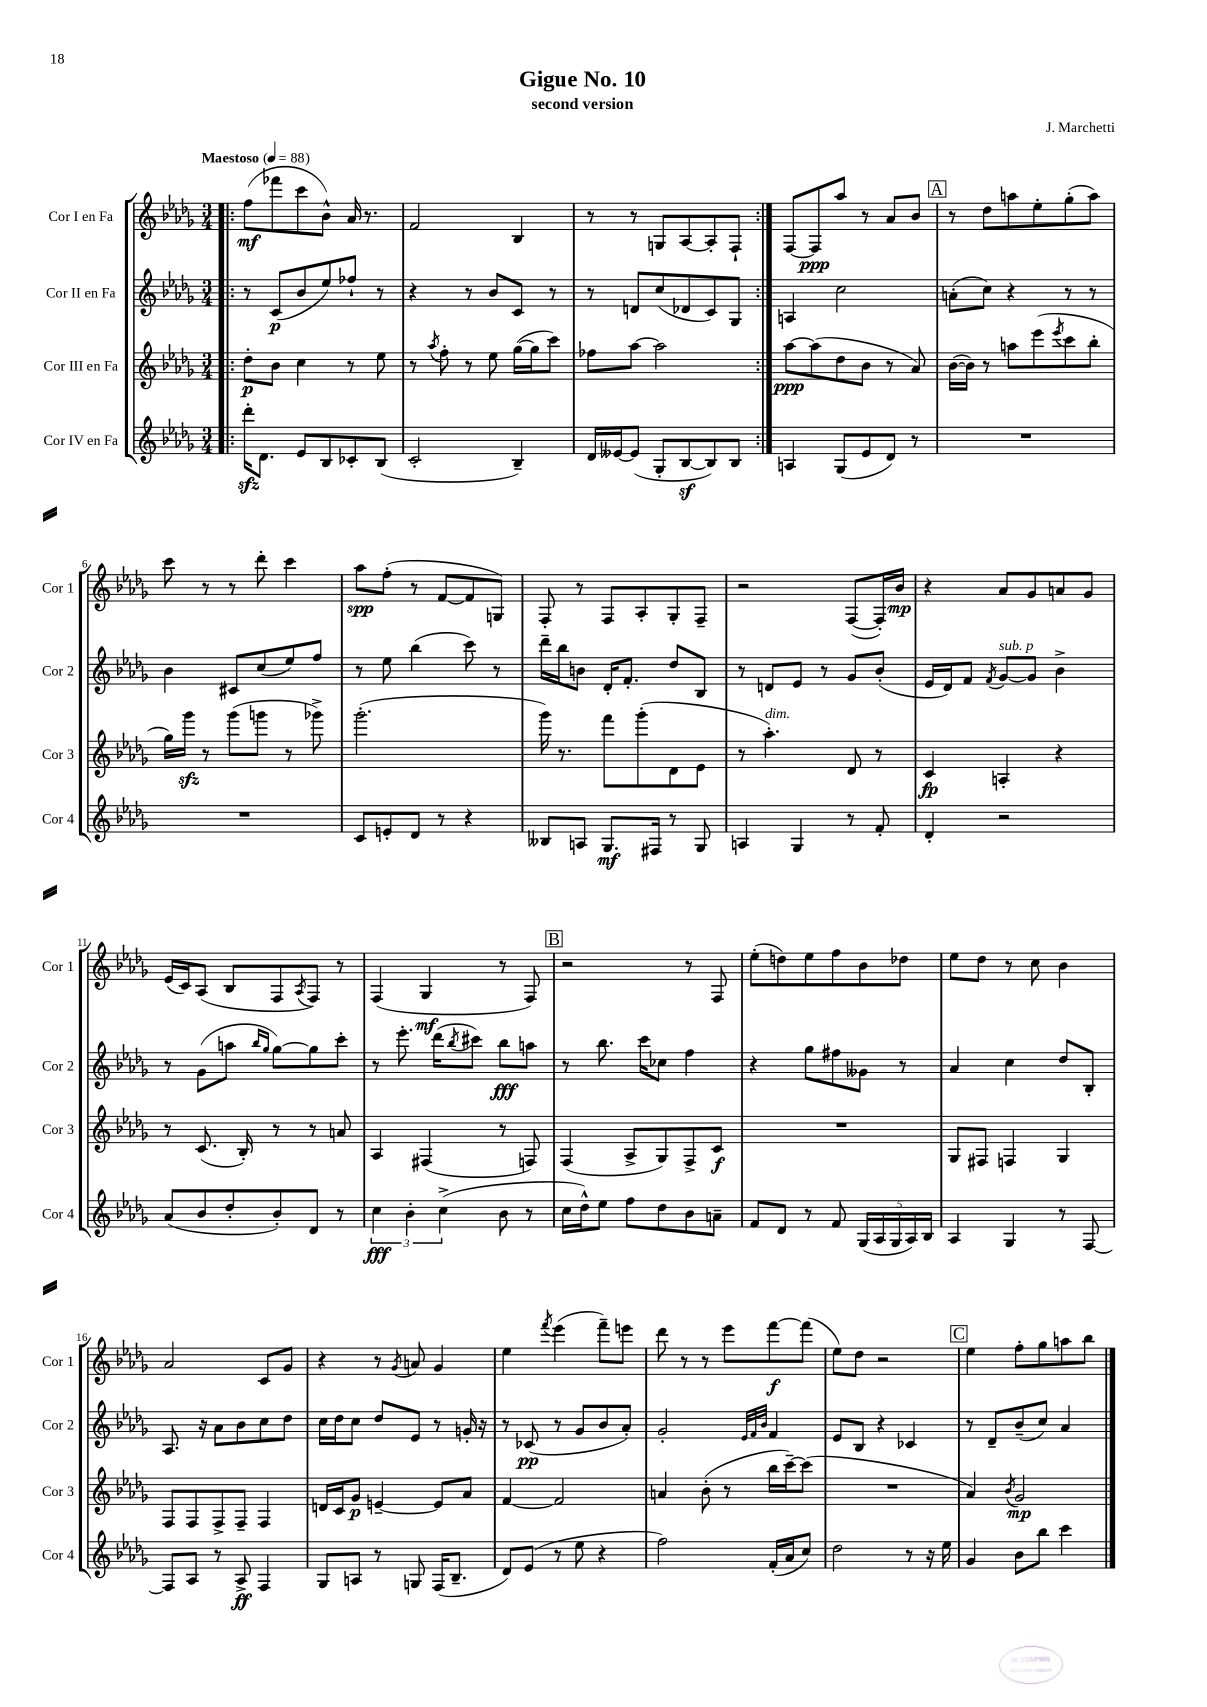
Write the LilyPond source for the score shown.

\header { title = "Gigue No. 10" composer = "J. Marchetti" subtitle = "second version" }
<<
\new StaffGroup <<
\new Staff = "s0" \with { instrumentName = "Cor I en Fa" shortInstrumentName = "Cor 1" } {
    \clef treble \key des \major \numericTimeSignature \time 3/4 \tempo "Maestoso" 4 = 88
    \repeat volta 2 { \bar ".|:" f''8\mf( fes'''8 c'''8 bes'8-^) aes'16 r8. |
    f'2 bes4 |
    r8 r8 g8 aes8~ aes8-. f8-! | }
    f8~ f8\ppp aes''8 r8 aes'8 bes'8 |
    \mark \markup { \box "A" } r8 des''8 a''8 ees''8-. ges''8-.( a''8) |
    c'''8 r8 r8 des'''8-. c'''4 |
    aes''8\spp f''8-.( r8 f'8~ f'8 g8) |
    f8-. r8 f8 aes8-. ges8-. f8-- |
    r2 f8~( f16-.) bes'16\mp |
    r4 aes'8 ges'8 a'8 ges'8 |
    ees'16( c'16) aes8( bes8 f8 \acciaccatura { aes8 } f8) r8 |
    f4( ges4\mf r8 f8) |
    \mark \markup { \box "B" } r2 r8 f8 |
    ees''8-.( d''8) ees''8 f''8 bes'8 des''8 |
    ees''8 des''8 r8 c''8 bes'4 |
    aes'2 c'8 ges'8 |
    r4 r8 \acciaccatura { ges'8 } a'8 ges'4 |
    ees''4 \acciaccatura { f'''8 } ees'''4( f'''8--) e'''8 |
    des'''8 r8 r8 ees'''8 f'''8~\f f'''8( |
    ees''8) des''8 r2 |
    \mark \markup { \box "C" } ees''4 f''8-. ges''8 a''8 bes''8 \bar "|." |
}
\new Staff = "s1" \with { instrumentName = "Cor II en Fa" shortInstrumentName = "Cor 2" } {
    \clef treble \key des \major \numericTimeSignature \time 3/4
    \repeat volta 2 { \bar ".|:" r8 c'8\p( bes'8 ees''8) fes''8-! r8 |
    r4 r8 bes'8 c'8 r8 |
    r8 d'8 c''8( des'8 c'8) ges8 | }
    a4 c''2 |
    \mark \markup { \box "A" } a'8-.( c''8) r4 r8 r8 |
    bes'4 cis'8 c''8( ees''8) f''8 |
    r8 ees''8 bes''4( c'''8) r8 |
    des'''16-- bes''16 b'8 des'16-. f'8.-. des''8 bes8 |
    r8 d'8 ees'8 r8 ges'8 bes'8-.( |
    ees'16 des'16) f'8 \acciaccatura { f'8 } ges'8~^\markup { \italic "sub. p" } ges'8 bes'4-> |
    r8 ges'8( a''8 \grace { bes''16 ges''16 } ges''8~) ges''8 c'''8-. |
    r8 ees'''8.-. des'''16( \acciaccatura { bes''8 } cis'''8) bes''8\fff a''8 |
    \mark \markup { \box "B" } r8 bes''8. c'''16 ces''8 f''4 |
    r4 ges''8 fis''8 geses'8 r8 |
    aes'4 c''4 des''8 bes8-. |
    aes8. r16 aes'8 bes'8 c''8 des''8 |
    c''16 des''16 c''8 des''8 ees'8 r8 g'16-. r16 |
    r8 ces'8\pp( r8 ges'8 bes'8 aes'8-.) |
    ges'2-. \grace { ees'32 f'32 bes'32 } f'4 |
    ees'8 bes8 r4 ces'4 |
    \mark \markup { \box "C" } r8 des'8-- bes'8--( c''8) aes'4 \bar "|." |
}
\new Staff = "s2" \with { instrumentName = "Cor III en Fa" shortInstrumentName = "Cor 3" } {
    \clef treble \key des \major \numericTimeSignature \time 3/4
    \repeat volta 2 { \bar ".|:" des''8-.\p bes'8 c''4 r8 ees''8 |
    r8 \acciaccatura { aes''8 } f''8-. r8 ees''8 ges''16~( ges''16 c'''8) |
    fes''8 aes''8~ aes''2 | }
    aes''8~\ppp aes''8( des''8 bes'8 r8 aes'8) |
    \mark \markup { \box "A" } bes'16~( bes'16) r8 a''8 ees'''8( \acciaccatura { ees'''8 } c'''8 bes''8-. |
    ges''16) ges'''16\sfz r8 ges'''8( g'''8 r8 ges'''8->) |
    ges'''2.-.( |
    ges'''16) r8. f'''8 ges'''8-.( des'8 ees'8 |
    r8 aes''4.-.^\markup { \italic "dim." }) des'8 r8 |
    c'4\fp a4-. r4 |
    r8 c'8.( bes16-.) r8 r8 a'8 |
    aes4 fis4( r8 f8) |
    \mark \markup { \box "B" } f4( aes8-> ges8) f8-> c'8\f |
    R2. |
    ges8 fis8 f4 ges4 |
    f8 f8 f8-> f8-- f4 |
    d'16 c'16 ges'8\p e'4~-- e'8 aes'8 |
    f'4~ f'2 |
    a'4 bes'8-.( r8 bes''16 c'''16~--) c'''8( |
    R2. |
    \mark \markup { \box "C" } aes'4) \acciaccatura { bes'8 } ges'2\mp \bar "|." |
}
\new Staff = "s3" \with { instrumentName = "Cor IV en Fa" shortInstrumentName = "Cor 4" } {
    \clef treble \key des \major \numericTimeSignature \time 3/4
    \repeat volta 2 { \bar ".|:" des'''16-.\sfz des'8. ees'8 bes8 ces'8-. bes8( |
    c'2-. bes4--) |
    des'16 eeses'16~ eeses'8( ges8-. bes8~\sf bes8) bes8 | }
    a4 ges8( ees'8 des'8) r8 |
    \mark \markup { \box "A" } R2. |
    R2. |
    c'8 e'8-. des'8 r8 r4 |
    beses8 a8 ges8.\mf fis16 r8 ges8 |
    a4 ges4 r8 f'8-. |
    des'4-. r2 |
    aes'8( bes'8 des''8-. bes'8-.) des'8 r8 |
    \tuplet 3/2 { c''4\fff bes'4-. c''4->( } bes'8 r8 |
    \mark \markup { \box "B" } c''16 des''16-^) ees''8 f''8 des''8 bes'8 a'8-- |
    f'8 des'8 r8 f'8 \tuplet 5/4 { ges16( aes16 ges16 aes16) bes16 } |
    aes4 ges4 r8 f8~ |
    f8 aes8 r8 aes8->\ff f4 |
    ges8 a8 r8 g8 f16( bes8.-- |
    des'8) ees'8( r8 ees''8 r4 |
    f''2) f'16-.( aes'16 c''8) |
    des''2 r8 r16 ees''16 |
    \mark \markup { \box "C" } ges'4 bes'8 bes''8 c'''4 \bar "|." |
}
>>
>>
